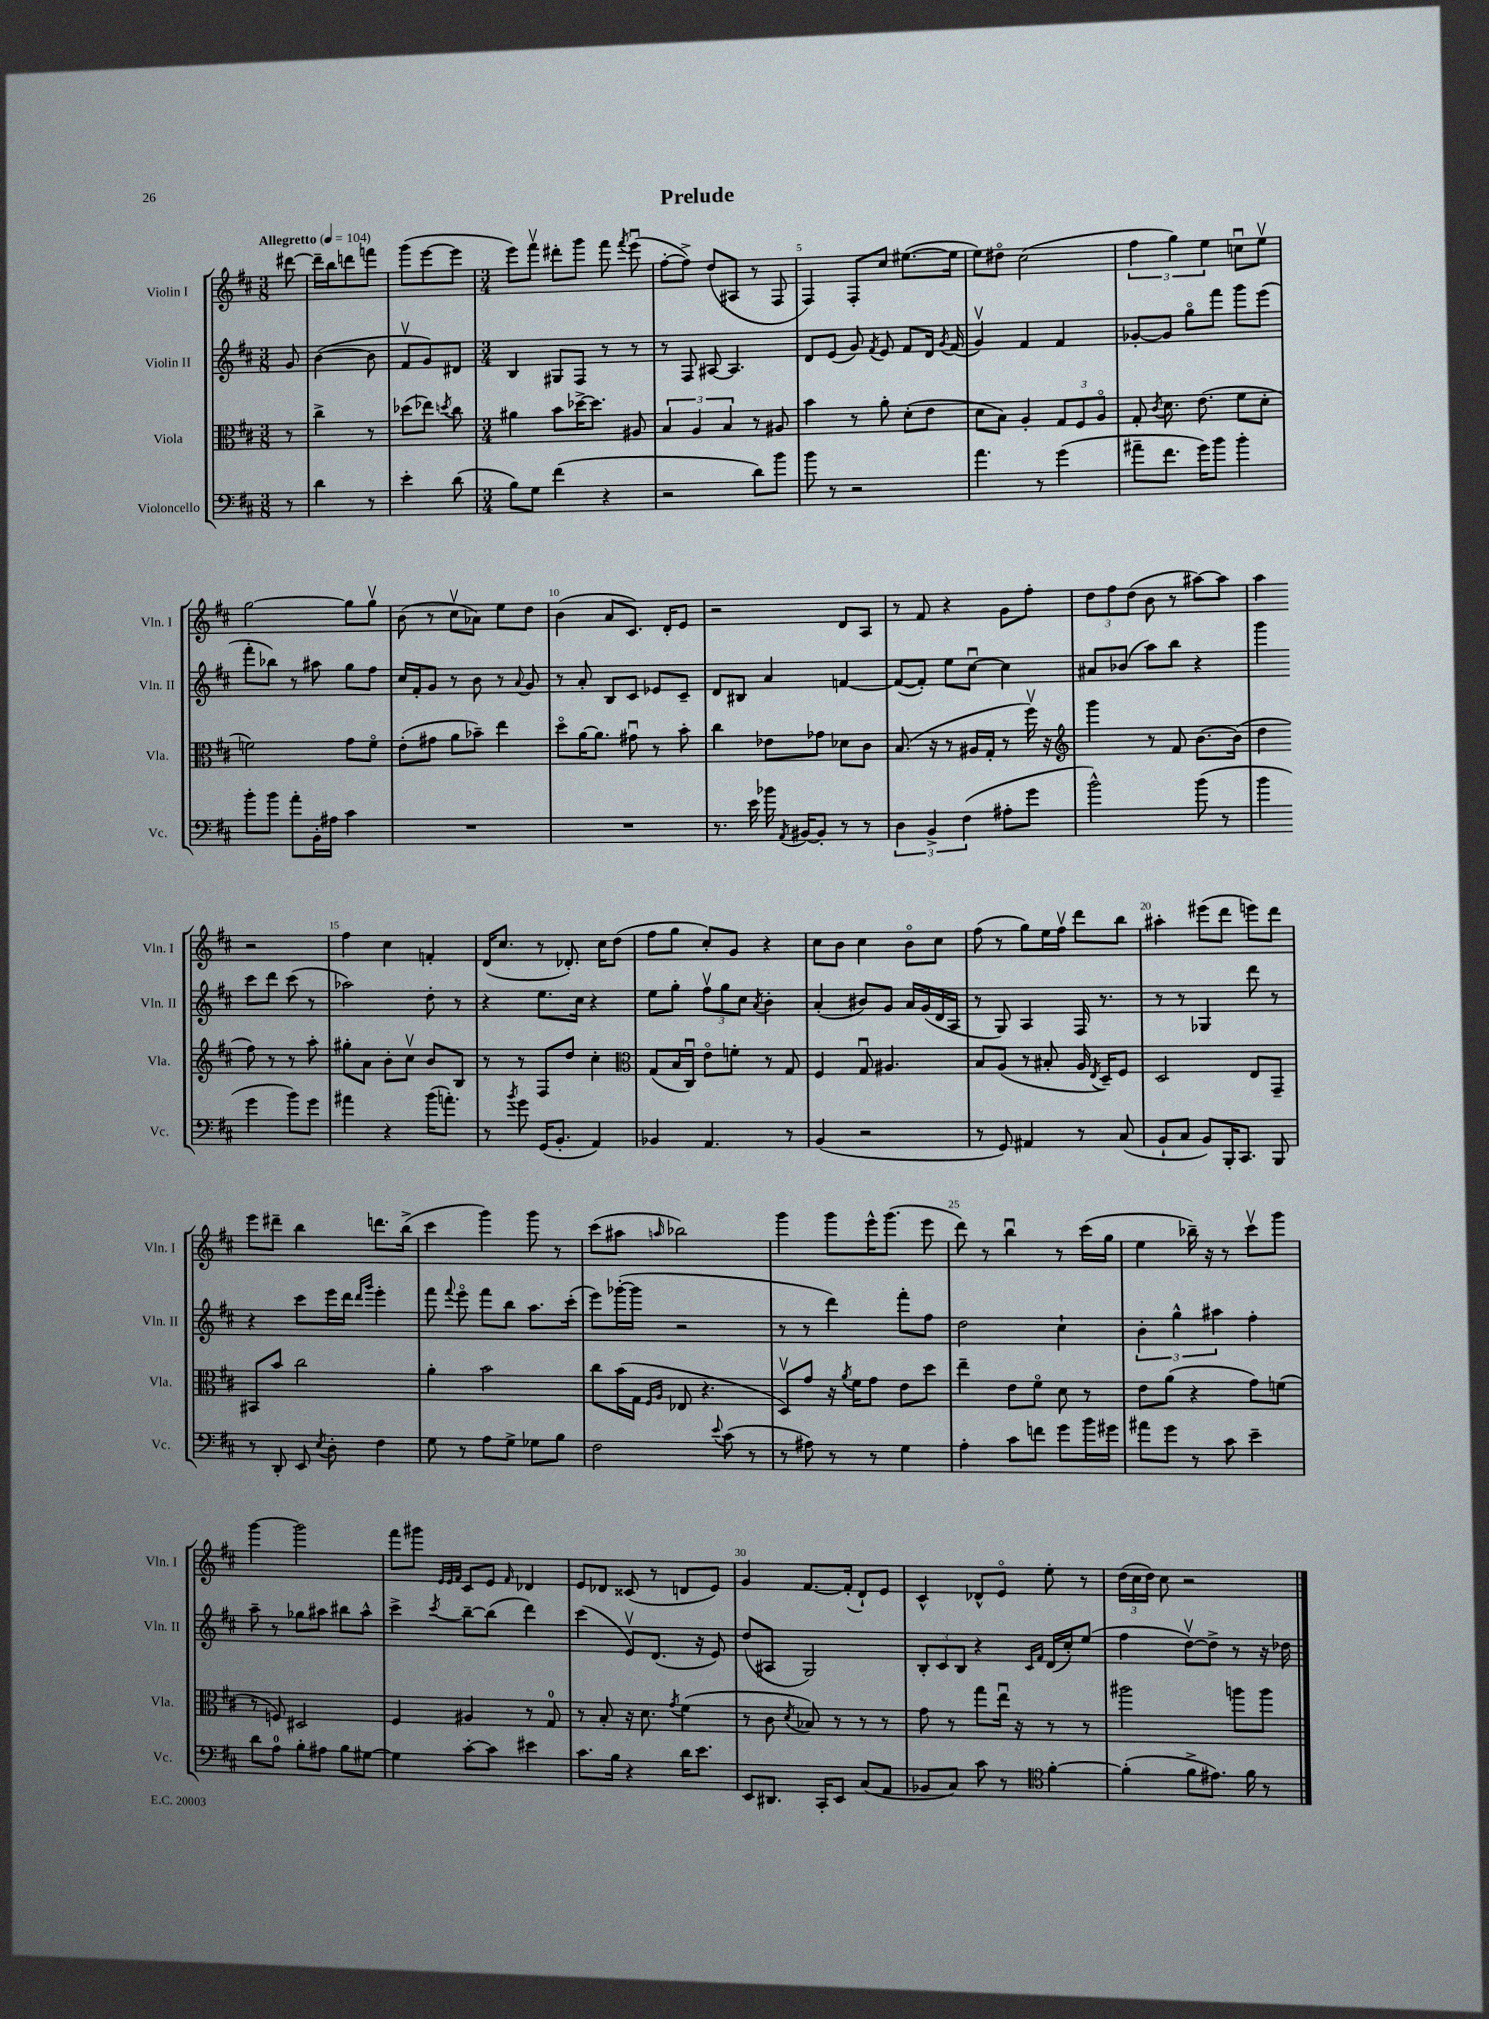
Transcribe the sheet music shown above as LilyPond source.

\header { title = "Prelude" }
<<
\new StaffGroup <<
\new Staff = "s0" \with { instrumentName = "Violin I" shortInstrumentName = "Vln. I" } {
    \clef treble \key d \major \numericTimeSignature \time 3/8 \partial 8 \tempo "Allegretto" 4 = 104
    \autoBeamOff dis'''8~ |
    dis'''16[-- b''16 d'''8 f'''8] |
    g'''8[( e'''8~ e'''8] |
    \numericTimeSignature \time 3/4 e'''8[) fis'''8]\upbow dis'''8[-. g'''8] fis'''8 \acciaccatura { fis'''8 } e'''8\downbow( |
    fis''8[~-. fis''8]->) d''8[( ais8] r8 fis8 |
    fis4) fis8[-. cis''8] eis''8.[~( eis''16] |
    e''8[) dis''8]\flageolet cis''2( |
    \tuplet 3/2 { fis''4 g''4) e''4 } c''8[\downbow e''8]\upbow |
    g''2~ g''8[ g''8]\upbow |
    b'8( r8 cis''8[\upbow aes'8]) e''8[ d''8] |
    b'4( a'8[ cis'8.]) d'16[-. e'8] |
    r2 d'8[ a8] |
    r8 fis'8 r4 g'8[ fis''8]-. |
    \tuplet 3/2 { d''8[ fis''8 d''8]( } b'8 r8 ais''8[~) ais''8] |
    a''4 r2 |
    fis''4 cis''4 f'4-. |
    d'16[( cis''8.] r8 des'8.-.) cis''16[ d''8]( |
    fis''8[ g''8] cis''8[-.) g'8] r4 |
    cis''8[ b'8] cis''4 b'8[\flageolet cis''8] |
    fis''8( r8 g''8[) e''16 fis''16]\upbow d'''8[ b''8] |
    ais''4-. eis'''8[( d'''8] e'''8[) d'''8] |
    e'''8[ dis'''8]-- b''4 d'''8.[ b''16]->( |
    cis'''4 g'''4) g'''8 r8 |
    cis'''8[( ais''8] \grace { a''16 } bes''2) |
    g'''4 g'''8[ e'''16-^ g'''8.]( e'''8 |
    d'''8) r8 b''4\downbow r8 cis'''16[( g''16] |
    e''4 bes''16--) r16 r8 cis'''8[\upbow g'''8] |
    g'''4~ g'''2 |
    fis'''8[ gis'''8] \grace { e'32[ e'32 fis'32] } cis'8[ e'8] \grace { fis'16 } des'4 |
    e'8[ des'8] cisis'8( r8 d'8[ e'8]) |
    g'4 fis'8.[~ fis'16]-.( d'8[-!) e'8] |
    cis'4-^ des'8[-^ e'8]\flageolet e''8-. r8 |
    \tuplet 3/2 { d''16[( cis''16 d''16]) } cis''8 r2 \bar "|." |
}
\new Staff = "s1" \with { instrumentName = "Violin II" shortInstrumentName = "Vln. II" } {
    \clef treble \key d \major \numericTimeSignature \time 3/8 \partial 8
    \autoBeamOff g'8 |
    b'4~( b'8 |
    fis'8[\upbow g'8) dis'8] |
    \numericTimeSignature \time 3/4 b4 gis8[ fis8] r8 r8 |
    r8 fis8 ais8~ ais4. |
    d'8[ e'8]( g'8) \acciaccatura { fis'8 } e'8 fis'8[ d'16] \acciaccatura { g'8 } fis'16( |
    g'4\upbow) fis'4 fis'4 |
    ges'8[~-. ges'8] g''8[\flageolet fis'''8] g'''8[ e'''8]( |
    fis'''8[-. bes''8]) r8 ais''8 g''8[ fis''8] |
    cis''16[ fis'16-. g'8] r8 b'8 r8 \appoggiatura { a'8 } g'8 |
    r8 a'8-. b8[ cis'8] ees'8[ cis'8]-- |
    d'8[ bis8] a'4 f'4~ |
    f'8[~( f'8]-.) e''8[ cis''8]~\downbow cis''4 |
    ais'8[ bes'8]( a''8[) b''8] r4 |
    g'''4 cis'''8[ d'''8] cis'''8( r8 |
    aes''2) d''8-. r8 |
    r4 e''8.[ cis''16] r4 |
    e''8[ g''8]-. \tuplet 3/2 { fis''8[\upbow g''8 cis''8] } \acciaccatura { a'8 } b'4-. |
    a'4-.( bis'8[) g'8] a'16[ g'16( d'16 a16] |
    r8 g8) a4 fis16 r8. |
    r8 r8 ges4 d'''8 r8 |
    r4 cis'''8[ e'''16 d'''16] \grace { d'''16[ g'''16] } e'''4-. |
    fis'''8 \appoggiatura { fis'''8 } e'''8\flageolet fis'''8[ b''8] a''8.[ cis'''16]-.( |
    e'''8[) ges'''16~-.( ges'''16] r2 |
    r8 r8 d'''4) fis'''8[-. fis''8] |
    d''2 cis''4-! |
    \tuplet 3/2 { b'4-. g''4-^ ais''4 } fis''4-. |
    a''8-- r8 ges''8[ ais''8] bis''8[ ais''8]-^ |
    cis'''4-> \acciaccatura { cis'''8 } b''8[~-- b''8]( d'''4) |
    cis'''4( e'8[\upbow) d'8.]( r16 e'8) |
    d''8[( ais8] g2) |
    \tuplet 3/2 { b8[-. cis'8 b8] } r4 \grace { cis'16[ fis'16] } d'16[( cis''16-.) e''8]( |
    fis''4 d''8[~\upbow) d''8]-> r8 r16 des''16 \bar "|." |
}
\new Staff = "s2" \with { instrumentName = "Viola" shortInstrumentName = "Vla." } {
    \clef alto \key d \major \numericTimeSignature \time 3/8 \partial 8
    \autoBeamOff r8 |
    cis''4-> r8 |
    des''8[( ees''8]) \acciaccatura { d''8 } cis''8 |
    \numericTimeSignature \time 3/4 ais'4 b'8[ des''16~-> des''8.] ais8 |
    \tuplet 3/2 { b4 a4 b4 } r8 ais8 |
    b'4 r8 a'8-. d'8[-.( e'8] |
    d'8[ b8]) a4-. \tuplet 3/2 { g8[ fis8 a8]\flageolet } |
    g8-. \acciaccatura { cis'8 } d'8. e'8.( fis'8[ d'8]-. |
    f'2) g'8[ f'8]\flageolet |
    e'8[-.( gis'8] a'8[ bes'8]--) e''4 |
    d''8[\flageolet a'16~ a'8.] gis'8\downbow r8 b'8-. |
    cis''4 ees'8[ ges'8] des'8[ cis'8] |
    b8.( r16 r8 ais16[ g16]-. r8 fis''16\upbow) r16 |
    \clef treble g'''4 r8 fis'8 b'8.[~ b'16]( |
    d''4 fis''8) r8 r8 a''8-. |
    gis''8[-. a'8] b'8[-. cis''8]\upbow b'8[ b8] |
    r8 r8 fis8[ d''8] cis''4-. |
    \clef alto g8[( b16 cis16]\downbow) e'8[\flageolet f'8]-. r8 g8 |
    fis4 g8\downbow ais4. |
    b8[ a8]( r8 bis8-. a16 \acciaccatura { e8 } d16[--) fis8] |
    d2 e8[ g,8]-- |
    bis,8[ b'8] cis''2 |
    a'4-. b'2 |
    cis''8[ b'16( g16] \grace { fis16[ a16] } ees8 r4. |
    d8[\upbow) g'8] r16 \acciaccatura { a'8 } fis'16[ g'8] e'8[ d''8] |
    e''4-- e'8[ fis'8]\flageolet d'8 r8 |
    e'8[ a'8]( r4 g'8[) f'8]( |
    r8 f8) dis2 |
    fis4 ais4 r8 g8-0 |
    r8 b8-. r16 d'8. \acciaccatura { g'8 } fis'4( |
    r8 cis'8 \acciaccatura { d'8 } bes8) r8 r8 r8 |
    g'8 r8 g''8[ e''16]\downbow r16 r8 r8 |
    ais''2 a''8[ a''8] \bar "|." |
}
\new Staff = "s3" \with { instrumentName = "Violoncello" shortInstrumentName = "Vc." } {
    \clef bass \key d \major \numericTimeSignature \time 3/8 \partial 8
    \autoBeamOff r8 |
    d'4 r8 |
    e'4-. d'8( |
    \numericTimeSignature \time 3/4 b8[) g8] fis'4( r4 |
    r2 d'8[) b'8] |
    b'8 r8 r2 |
    a'4. r8 g'4( |
    ais'8[-- fis'8.] g'16[) b'8] b'4-. |
    b'8[-. b'8] a'8[-. b,16-. ais16] cis'4 |
    R2. |
    R2. |
    r8. e'16 bes'16 \acciaccatura { a,8 } bis,16[~ bis,8]-. r8 r8 |
    \tuplet 3/2 { d4 b,4-> fis4( } ais8[-. g'8] |
    b'2-^) b'8( r8 |
    b'4 g'4 b'8[) g'8] |
    ais'4 r4 b'16[( a'8.]-.) |
    r8 \acciaccatura { b'8 } g'8 g,16[( b,8.]-. a,4) |
    bes,4 a,4. r8 |
    b,4( r2 |
    r8 g,8) ais,4 r8 cis8( |
    b,8[-! cis8] b,8[) b,,16-. cis,8.] b,,8 |
    r8 d,8-. e,8 \acciaccatura { e8 } d8-. fis4 |
    g8 r8 a8[ g8]-> ges8[ b8] |
    fis2 \appoggiatura { e'8 } cis'8( r8 |
    r8 ais8) r8 r8 g4 |
    a4-. cis'8[ f'8] g'8[ b'16 gis'16] |
    ais'8[ g'8] r8 cis'8 e'4-- |
    d'8[ a8]-0 b8[-. ais8] b8[ gis8]~ |
    gis4 cis'8[~-. cis'8] eis'4 |
    cis'8.[ b16] r4 d'16[ e'8.] |
    e,8[ dis,8.] cis,16[-. e,8] cis8[( a,8] |
    bes,8[ cis8]) cis'8 r8 \clef tenor fis'4~-. |
    fis'4-.( fis'8[-> eis'8.]) fis'16 r8 \bar "|." |
}
>>
>>
\layout { \context { \Score \override BarNumber.break-visibility = ##(#f #t #t) barNumberVisibility = #(every-nth-bar-number-visible 5) } }
